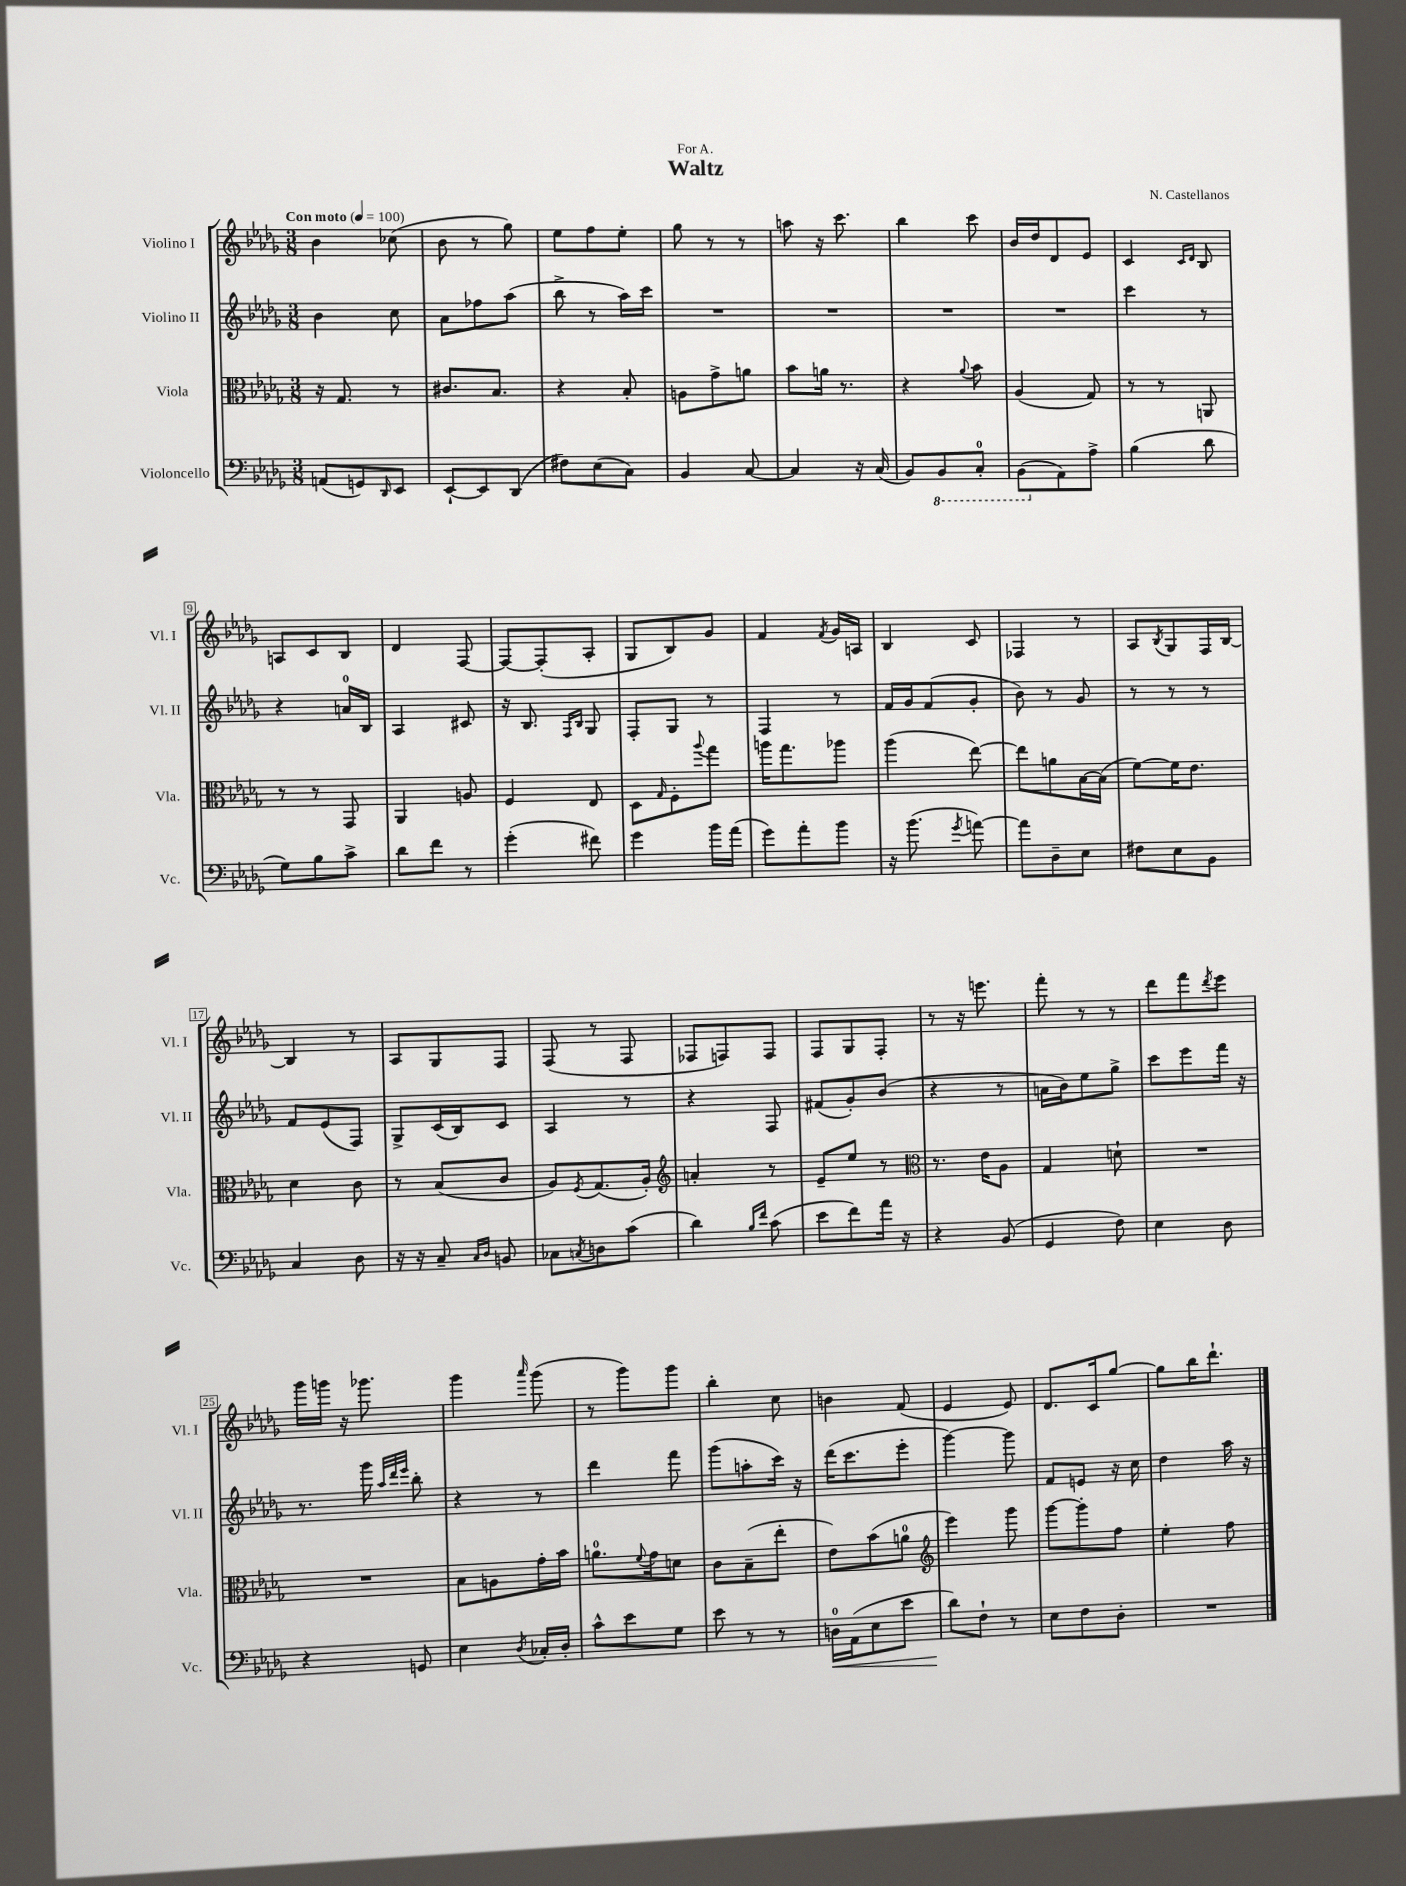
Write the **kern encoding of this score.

**kern	**kern	**kern	**kern
*staff4	*staff3	*staff2	*staff1
*clefF4	*clefC3	*clefG2	*clefG2
*k[b-e-a-d-g-]	*k[b-e-a-d-g-]	*k[b-e-a-d-g-]	*k[b-e-a-d-g-]
*M3/8	*M3/8	*M3/8	*M3/8
*MM100	*MM100	*MM100	*MM100
(8AA/L	16r	4b-\	4b-\
.	8.G-/	.	.
8GG/)	.	.	.
16qqDD-/	.	.	.
8EE-/J	8r	8cc\	(8cc-\
=	=	=	=
[8EE-`/L	8.c#/L	8a-\L	8b-\
8EE-/]	.	8ff-\	8r
.	8.B-/J	.	.
(8DD-/J	.	(8aa-\J	8gg-\)
=	=	=	=
8F#\L)	4r	8bb-^\	8ee-\L
(8E-\	.	8r	8ff\
8C\J)	8B-'/	16aa-\LL)	8ee-'\J
.	.	16ccc\JJ	.
=	=	=	=
4BB-/	8A\L	4.r	8gg-\
.	8g-^\	.	8r
[8C/	8a\J	.	8r
=	=	=	=
4C/]	8b-\L	4.r	8aa\
.	16a\Jk	.	16r
.	8.r	.	8.ccc\
16r	.	.	.
(16C/	.	.	.
=	=	=	=
8BB-/L)	4r	4.r	4bb-\
8BBB-/	.	.	.
.	8qqa-/	.	.
8CC'/J	8b-\	.	8ccc\
=	=	=	=
(8BBB-\L	(4A-/	4.r	16b-/LL
.	.	.	16dd-/J
8AA-\)	.	.	8d-/
8A-^\J	8G-/)	.	8e-/J
=	=	=	=
(4B-\	8r	4ccc\	4c/
.	8r	.	.
.	.	.	16qqc/LL
.	.	.	16qqd-/JJ
8d-\	8AA/	8r	8B-/
=	=	=	=
8G-\L)	8r	4r	8A/L
8B-\	8r	.	8c/
8c^\J	8GG-/	16a/LL	8B-/J
.	.	16B-/JJ	.
=	=	=	=
8d-\L	4AA-/	4A-/	4d-/
8f\J	.	.	.
8r	8A/	8c#/	[8F/
=	=	=	=
(4g-'\	4F/	16r	8F/_L
.	.	8.B-/	.
.	.	.	(8F'/]
.	.	16qqF/LL	.
.	.	16qqB-/JJ	.
8f#\)	8E-/	8G-/	8A-'/J
=	=	=	=
4g-\	8D-\L	8F'/L	8G-/L
.	16qqG-/	.	.
.	8F'\	8G-/J	8B-/)
.	8qqaa-/	.	.
16b-\LL	8gg-\J	8r	8g-/J
(16a-\JJ	.	.	.
=	=	=	=
8g-\L)	16aa\LK	4F/	4f/
.	8.gg-\	.	.
8a-'\	.	.	.
.	.	.	8qf/
8b-\J	8aa-\J	8r	16g-/LL
.	.	.	16A/JJ
=	=	=	=
16r	(4aa-\	16f/LL	4B-/
(8.b-\	.	16g-/J	.
.	.	(8f/	.
8qg-/	.	.	.
[8a\)	[8ee-\)	8g-'/J	8c/
=	=	=	=
8a\]L	8ee-\]L	8b-\)	4F-/
8D-~\	8a\	8r	.
8E-\J	[16B-\L	8g-/	8r
.	(16B-\]JJ	.	.
=	=	=	=
8F#\L	[8f\L)	8r	8A-/L
.	.	.	8qB-/
8E-\	16f\]K	8r	8G-/
.	8.e-\J	.	.
8BB-\J	.	8r	16F/L
.	.	.	[16B-/JJ
=	=	=	=
4C/	4d-\	8f/L	4B-/]
.	.	(8e-/	.
8D-\	8c\	8F/J)	8r
=	=	=	=
16r	8r	8G-^/L	8A-/L
16r	.	.	.
8C~/	(8B-/L	(16c/L	8G-/
.	.	16B-/J)	.
16qqC/LL	.	.	.
16qqD-/JJ	.	.	.
8BB/	8c/J	8c/J	8F/J
=	=	=	=
8C-\L	8A-/L)	4A-/	(8F/
8qC/	8qF/	.	.
8D\	(8.G-/	.	8r
(8c\J	.	8r	8F/
.	16A-'/Jk)	.	.
=	=	=	=
*	*clefG2	*	*
4d-\)	4a'/	4r	8F-/L
.	.	.	8F/)
16qqB-/LL	.	.	.
16qqf/JJ	.	.	.
(8c\	8r	8F/	8F/J
=	=	=	=
8e-\L	8e-~/L	(8f#/L	8F/L
8f\)	8ee-/J	8g-'/)	8G-/
16a-\Jk	8r	(8b-/J	8F'/J
16r	.	.	.
=	=	=	=
*	*clefC3	*	*
4r	8.r	4r	8r
.	.	.	16r
.	16e-\LK	.	8.eee\
(8BB-/	8A-\J	8r	.
=	=	=	=
4GG-/	4G-/	16a\LL	8fff'\
.	.	16b-\J)	.
.	.	8ee-\	8r
8F\)	8d`\	8gg-^\J	8r
=	=	=	=
4E-\	4.r	8ccc\L	8ddd-\L
.	.	8eee-\	8fff\
.	.	.	8qddd-/
8D-\	.	16fff\Jk	8eee-\J
.	.	16r	.
=	=	=	=
4r	4.r	8.r	16ggg-\LL
.	.	.	16ggg\JJ
.	.	.	16r
.	.	16ggg-\	8.ggg-\
.	.	32qqaa-/LLL	.
.	.	32qqddd-/	.
.	.	32qqeee-/JJJ	.
8GG/	.	8bb-'\	.
=	=	=	=
4E-\	8B-\L	4r	4ggg-\
.	8A\	.	.
8qD-/	.	.	16qqaaa-/
16C-'/LL	16g-'\L	8r	(8ggg-\
16D-'/JJ	16b-\JJ	.	.
=	=	=	=
8c^^\L	8.a\L	4ddd-\	8r
8e-\	.	.	8ggg-\L)
.	8qqf/	.	.
.	16g-\k	.	.
8G-\J	8d\J	8fff\	8ggg-\J
=	=	=	=
8e-\	8c\L	(8ggg-\L	4bb-'\
8r	(8B-~\	8aa'\	.
8r	8ee-'\J	16ccc\Jk)	8cc\
.	.	16r	.
=	=	=	=
16D\LL	8e-\L)	(16ddd-\LK	4b\
(16AA-\J	.	8.ccc\	.
8E-\	(8b-\	.	.
8e-\J	8a\J	8eee-'\J	(8f/
=	=	=	=
*	*clefG2	*	*
8d-\L)	4eee-\)	[4ggg-\)	4e-/
8F`\J	.	.	.
8r	8ggg-\	8ggg-\]	8e-/)
=	=	=	=
8E-\L	[8ggg-\L	8f/L	8.d-/L
8F\	8ggg-'\]	8e/J	.
.	.	.	16c/k
8D-'\J	8ff\J	16r	[8gg-/J
.	.	16cc\	.
=	=	=	=
4.r	4ee-'\	4dd-\	8gg-\]L
.	.	.	16bb-\K
.	.	.	8.ddd-`\J
.	8ff\	16aa-\	.
.	.	16r	.
==	==	==	==
*-	*-	*-	*-
